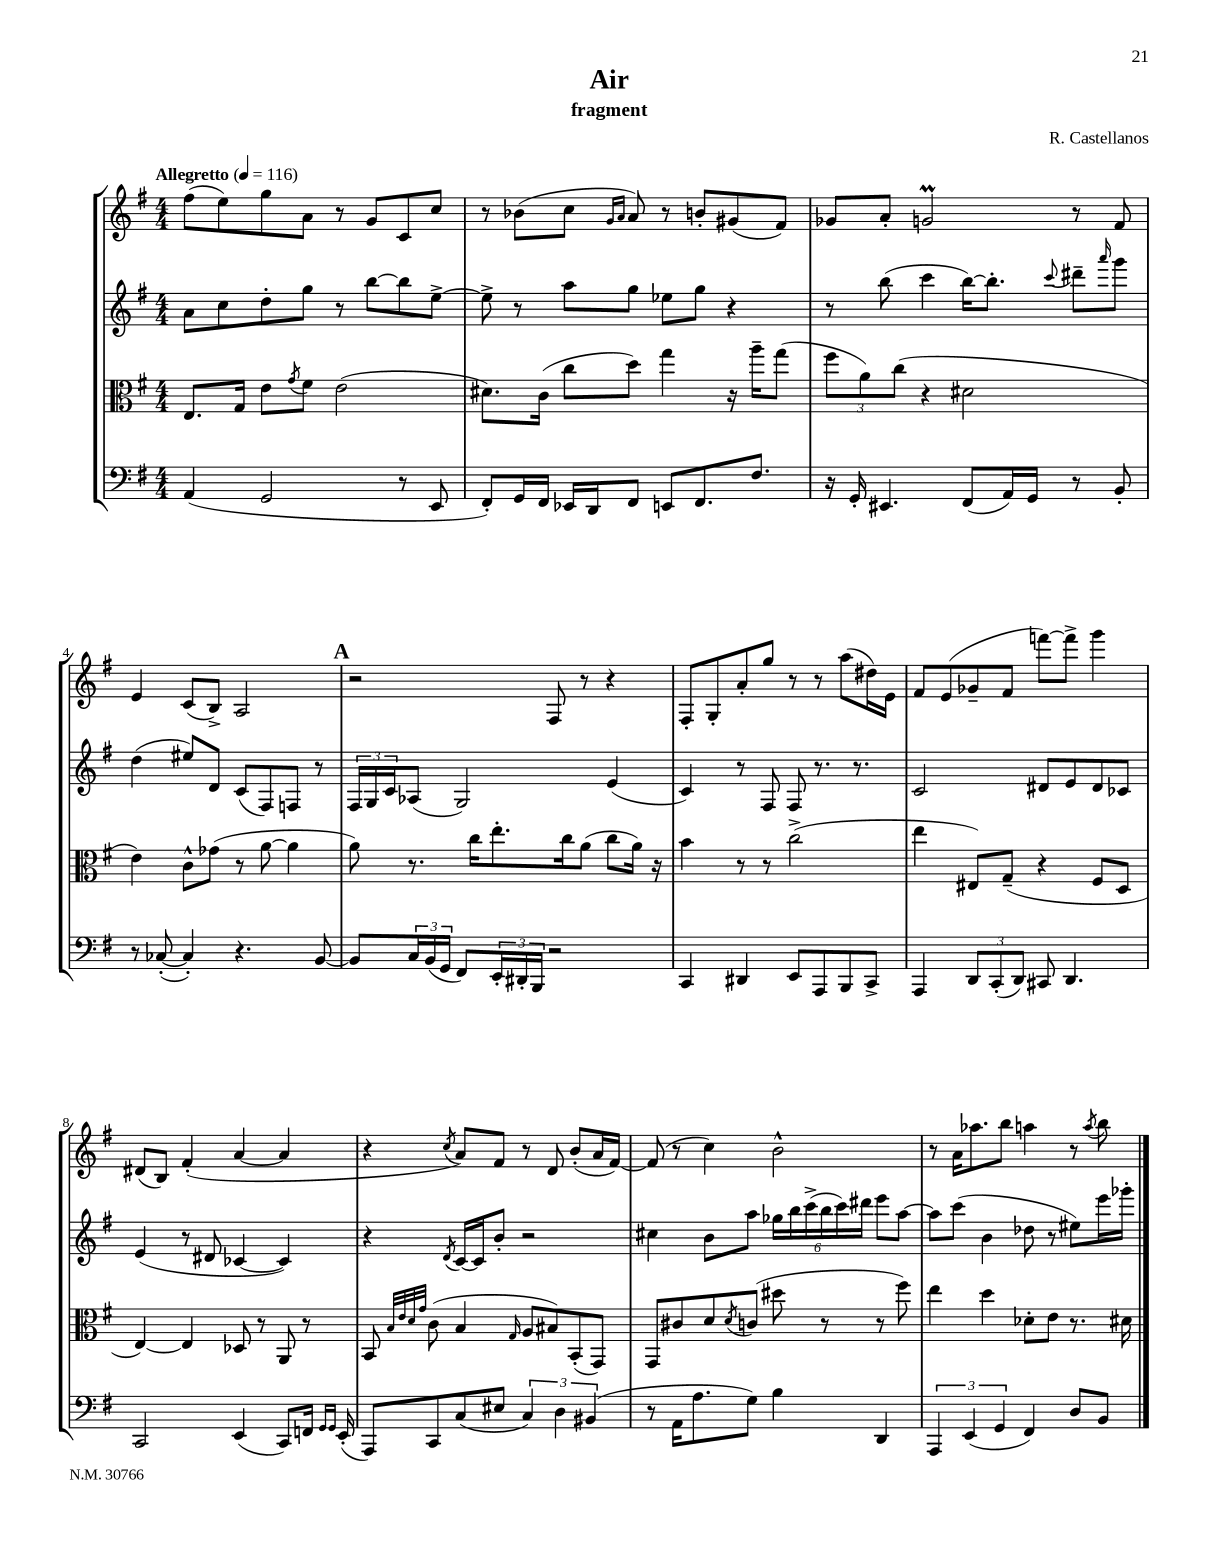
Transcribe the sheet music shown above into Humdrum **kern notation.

**kern	**kern	**kern	**kern
*part4	*part3	*part2	*part1
*staff4	*staff3	*staff2	*staff1
*clefF4	*clefC3	*clefG2	*clefG2
*k[f#]	*k[f#]	*k[f#]	*k[f#]
*M4/4	*M4/4	*M4/4	*M4/4
*MM116	*MM116	*MM116	*MM116
=1	=1	=1	=1
!	!	!	!LO:TX:a:B:t=Allegretto
(4AA/	8.E/L	8a\L	(8ff#\L
.	.	8cc\	8ee\)
.	16G/Jk	.	.
2GG/	8e\L	8dd'\	8gg\
.	8qg/	.	.
.	8f#\J	8gg\J	8a\J
.	(2e\	8r	8r
.	.	[8bb\L	8g/L
8r	.	8bb\]	8c/
8EE/	.	[8ee^\J	8cc/J
=2	=2	=2	=2
8FF#'/L)	8.d#X\L)	8ee^\]	8r
16GG/L	.	8r	(8b-X\L
16FF#/JJ	(16c\Jk	.	.
16EE-X/LL	8cc\L	8aa\L	8cc\J
16DD/J	.	.	.
.	.	.	16qqg/LL
.	.	.	16qqa/JJ
8FF#/J	8dd\J)	8gg\J	8a/)
8EEn/L	4gg\	8ee-X\L	8r
8.FF#/	.	8gg\J	8bn'/L
.	16r	4r	(8g#X/
8.F#/J	16aa~\KL	.	.
.	(8gg\J	.	8f#/J)
=3	=3	=3	=3
16r	12ff#\L	8r	8g-X/L
16GG'/	.	.	.
.	12a\)	.	.
4.EE#X/	.	(8bb\	8a'/J
.	(12cc\J	.	.
.	4r	4ccc\	2gnM/
(8FF#/L	2d#X\	[16bb\KL)	.
.	.	8.bb'\J]	.
16AA/L)	.	.	.
16GG/JJ	.	.	.
.	.	8qqccc/	.
8r	.	8ddd#X~\L	8r
.	.	16qqaaa/	.
8BB'/	.	8ggg\J	8f#/
!!LO:LB:g=z
=4	=4	=4	=4
8r	4e\)	(4dd\	4e/
([8C-X'/	.	.	.
4C-'/])	8c^^\L	8ee#X/L)	(8c/L
.	(8g-X\J	8d/J	8B^/J)
4.r	8r	(8c/L	2A/
.	[8a\	8F#/)	.
.	4a\]	8Fn/J	.
[8BB/	.	8r	.
!!LO:REH:place=s1:t=A
=5	=5	=5	=5
8BB/L]	8a\)	24F#/LL	2r
.	.	24G/	.
.	.	24c/J	.
24C/L	8.r	(8A-X/J	.
(24BB/	.	.	.
24GG/JJ	.	.	.
8FF#/L)	.	2G/)	.
.	16cc\KL	.	.
24EE'/L	8.ee'\	.	.
24DD#X'/	.	.	.
24BBB/JJ	.	.	.
2r	.	.	8F#/
.	16cc\k	.	.
.	(8a\J	.	8r
.	8cc\L	(4e/	4r
.	16a\Jk)	.	.
.	16r	.	.
=6	=6	=6	=6
4CC/	4b\	4c/)	8F#'/L
.	.	.	8G'/
4DD#X/	8r	8r	8a'/
.	8r	8F#/	8gg/J
8EE/L	(2cc^\	8F#/	8r
8AAA/	.	8.r	8r
8BBB/	.	.	(8aa\L
.	.	8.r	.
8CC^/J	.	.	16dd#X\L)
.	.	.	16e\JJ
=7	=7	=7	=7
4AAA/	4ee\	2c/	8f#/L
.	.	.	(8e/
12DD/L	8E#X/L)	.	8g-X~/
(12CC'/	.	.	.
.	(8G~/J	.	8f#/J
12DD/J)	.	.	.
8CC#X/	4r	8d#X/L	[8fffn\L)
4.DD/	.	8e/	8fff^\J]
.	8F#/L	8d#/	4ggg\
.	8D/J	8c-X/J	.
!!LO:LB:g=z
=8	=8	=8	=8
2CC/	[4E/)	(4e/	(8d#X/L
.	.	.	8B/J)
.	4E/]	8r	(4f#'/
.	.	8d#X/	.
(4EE/	8D-X/	[4c-X/	[4a/
.	8r	.	.
8CC/L)	8AA/	4c-/])	4a/]
16FFn/Jk	8r	.	.
16qqGG/LL	.	.	.
16qqGG/JJ	.	.	.
(16EE'/	.	.	.
=9	=9	=9	=9
8AAA/L)	8BB/	4r	4r
.	32qqB/LLL	.	.
.	32qqe/	.	.
.	32qqd/	.	.
.	32qqg/JJJ	.	.
8CC/	(8c\	.	.
.	.	8qd/	8qcc/
(8C/	4B/	[16c/LL	8a/L)
.	.	16c/J]	.
8E#X/J	.	8b'/J	8f#/J
.	16qqG/	.	.
6C/)	8A/L	2r	8r
.	8B#X/)	.	8d/
6D\	.	.	.
.	(8BB'/	.	(8b'/L
(6BB#X/	.	.	.
.	8GG/J)	.	16a/L
.	.	.	[16f#/JJ)
=10	=10	=10	=10
8r	8GG/L	4cc#X\	(8f#/]
16AA\KL	8c#X/	.	8r
8.A\	.	.	.
.	8d/	8b\L	4cc\)
.	8qd/	.	.
8G\J)	(8cn/J	8aa\J	.
4B\	8dd#X\	24gg-X\LL	2b^^\
.	.	24bb\	.
.	.	(24ccc^\	.
.	8r	24bb\	.
.	.	24ccc\)	.
.	.	24ddd#X\JJ	.
4DD/	8r	8eee\L	.
.	8ff#\)	[8aa\J	.
=11	=11	=11	=11
6AAA/	4ee\	8aa\L]	8r
.	.	(8ccc\J	16a\KL
(6EE/	.	.	.
.	.	.	8.aa-X\
.	4dd\	4b\	.
6GG/	.	.	.
.	.	.	8bb\J
4FF#/)	8d-X'\L	8dd-X\	4aan\
.	8e\J	8r	.
8D/L	8.r	8ee#X\L)	8r
.	.	.	8qaa/
8BB/J	.	16eee\L	8bb\
.	16d#X\	16ggg-X'\JJ	.
==	==	==	==
*-	*-	*-	*-
